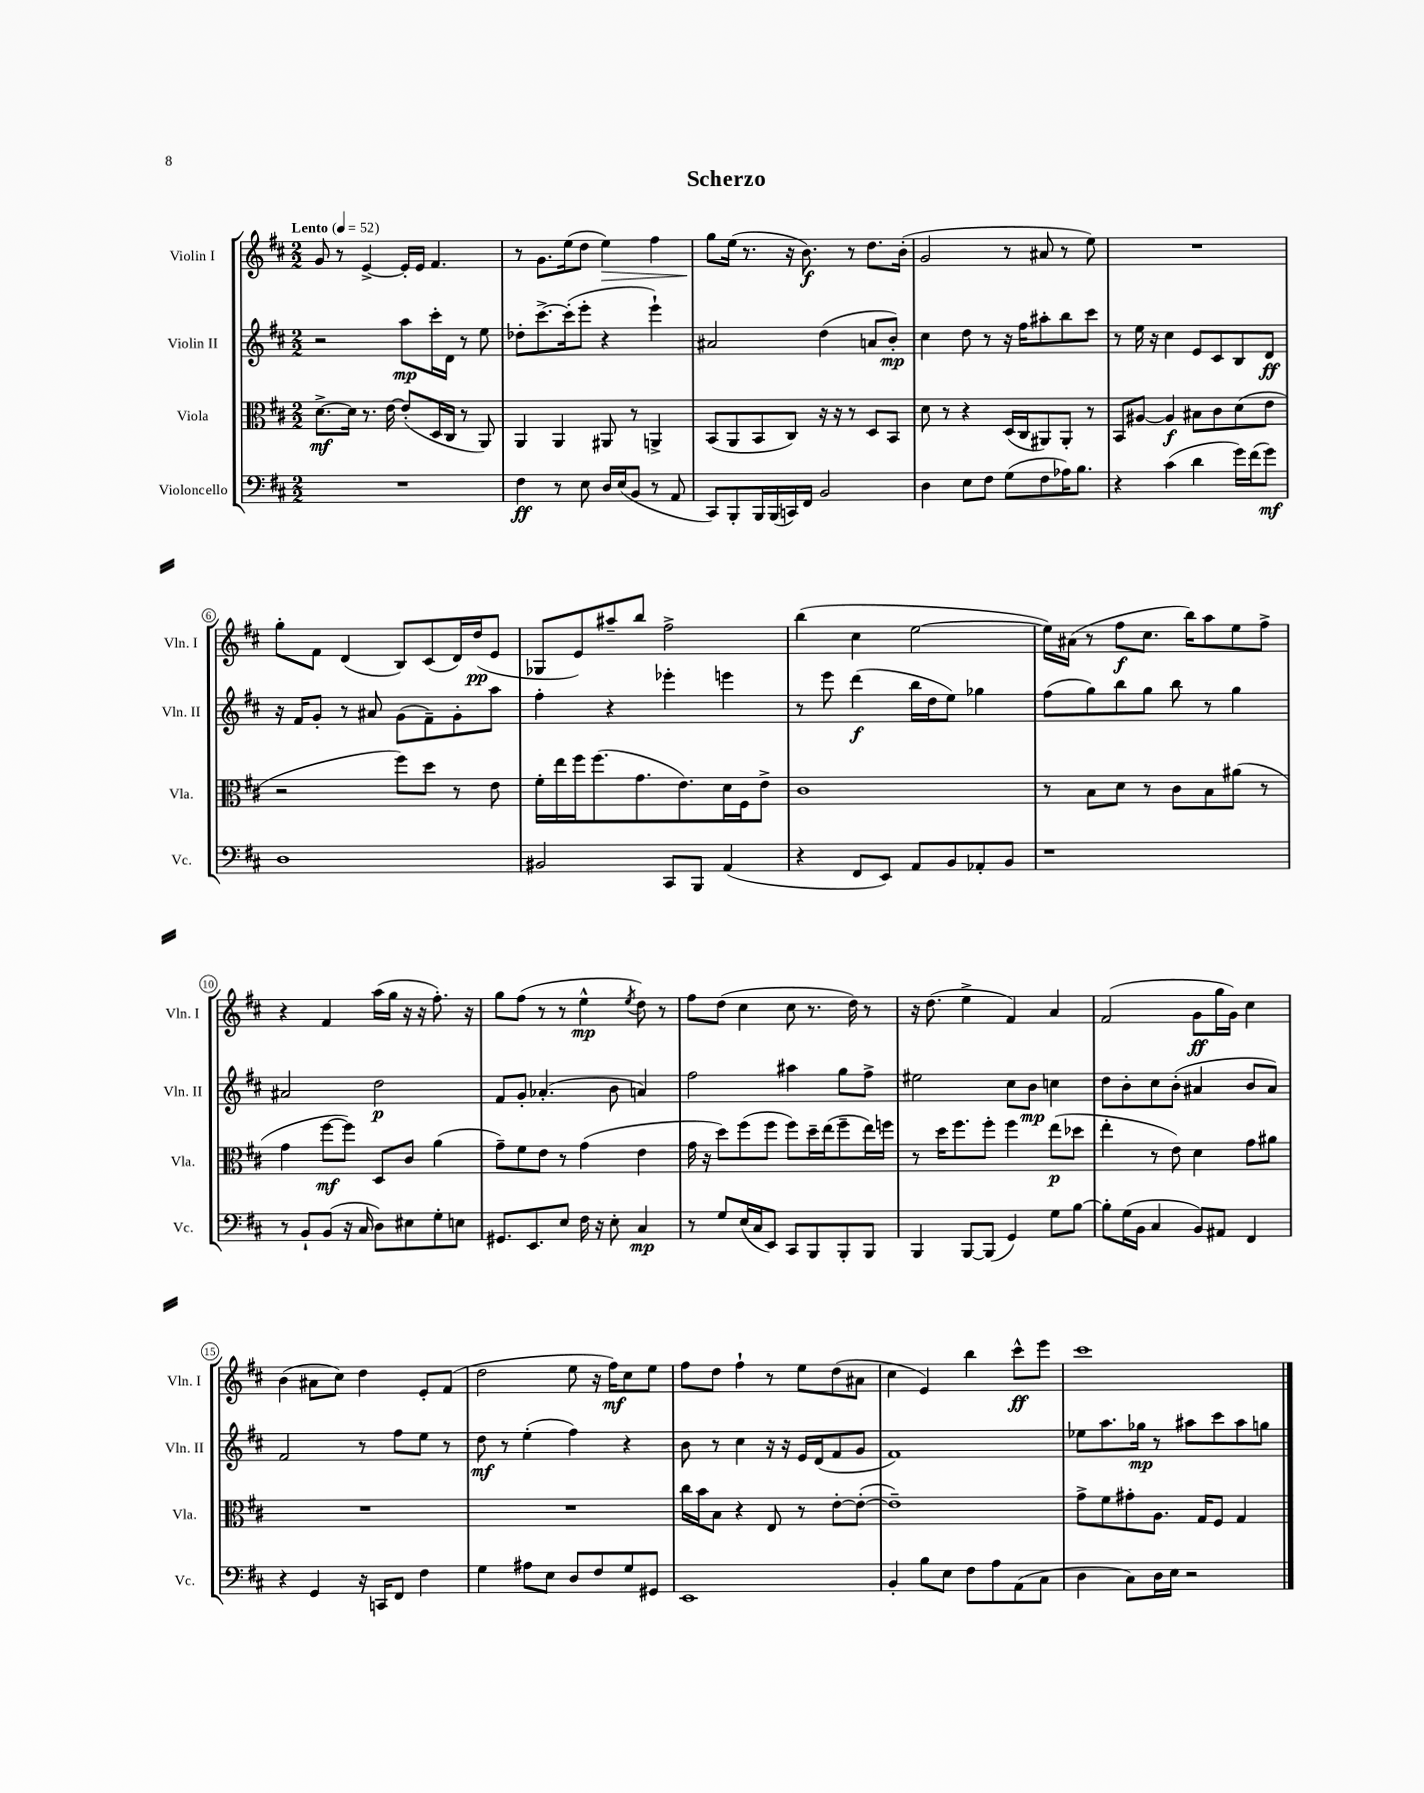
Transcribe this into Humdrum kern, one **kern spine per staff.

**kern	**kern	**kern	**kern
*staff4	*staff3	*staff2	*staff1
*clefF4	*clefC3	*clefG2	*clefG2
*k[f#c#]	*k[f#c#]	*k[f#c#]	*k[f#c#]
*M2/2	*M2/2	*M2/2	*M2/2
*MM52	*MM52	*MM52	*MM52
1r	[8.d^	2r	8g
.	.	.	8r
.	16d]	.	.
.	8.r	.	[4e^
.	[16e	.	.
.	(8e']	8aa	16e']
.	.	.	16e
.	16D	16ccc#'	4.f#
.	16C#	16d	.
.	8r	8r	.
.	8AA)	8ee	.
=	=	=	=
4F#	4AA	8dd-'	8r
.	.	[8.ccc#^	8.g
8r	4AA	.	.
.	.	(16ccc#']	(16ee
8E	.	8eee'	8dd
16D	8AA#	4r	4ee)
(16E	.	.	.
8BB	8r	.	.
8r	4AA^	4eee`)	4ff#
8AA	.	.	.
=	=	=	=
8CC#)	(8BB	2a#	8gg
8BBB'	8AA	.	(16ee
.	.	.	8.r
16BBB	8BB	.	.
(16BBB	.	.	.
16CC)	8C#)	.	16r
16FF#	.	.	8.b)
2BB	16r	(4dd	.
.	16r	.	.
.	8r	.	8r
.	8D	8a	8.dd
.	8BB	8b')	.
.	.	.	(16b'
=	=	=	=
4D	8d	4cc#	2g
.	8r	.	.
8E	4r	8dd	.
8F#	.	8r	.
(8G	(16D	16r	8r
.	16C#	16ff#	.
8F#	8AA#)	8aa#'	8a#
16A-)	8AA#'	8bb	8r
8.B	.	.	.
.	8r	8ccc#	8ee)
=	=	=	=
4r	8BB	8r	1r
.	[8A#	16ee	.
.	.	16r	.
(4c#	4A#]	4cc#	.
4d	8B#	8e	.
.	8c#	8c#	.
16g)	(8d	8B	.
(16f#	.	.	.
8g)	8e	8d	.
=	=	=	=
1D	2r	16r	8gg'
.	.	16f#	.
.	.	8g'	8f#
.	.	8r	(4d
.	.	8a#	.
.	8ff#)	(8g	8B)
.	8dd	8f#~)	(8c#
.	8r	8g'	16d)
.	.	.	(16dd
.	8e	8aa	8e
=	=	=	=
2BB#	16f#'	4ff#'	8G-
.	16ee	.	.
.	16ff#	.	8e)
.	(8.ff#	.	.
.	.	4r	8aa#~
.	8.g	.	8bb
8CC#	.	4eee-'	2ff#^
.	8.e)	.	.
8BBB	.	.	.
(4AA	16d	4eee	.
.	16F#	.	.
.	8e^	.	.
=	=	=	=
4r	1c#	8r	(4bb
.	.	8eee	.
8FF#	.	(4ddd	4cc#
8EE)	.	.	.
8AA	.	16bb	[2ee
.	.	16dd	.
8BB	.	8ee)	.
8AA-'	.	4gg-	.
8BB	.	.	.
=	=	=	=
1r	8r	(8ff#	16ee])
.	.	.	(16a#
.	8B	8gg)	8r
.	8d	8bb	8ff#
.	8r	8gg	8.cc#
.	8c#	8bb	.
.	.	.	16bb)
.	8B	8r	8aa
.	(8a#	4gg	8ee
.	8r	.	8ff#^
=	=	=	=
8r	4g	2a#	4r
8BB`	.	.	.
(8BB	[8ff#	.	4f#
16r	8ff#])	.	.
16C#	.	.	.
8D)	8D	2dd	(16aa
.	.	.	16gg
8E#	8c#	.	16r
.	.	.	16r
8G'	(4a	.	8.ff#')
8E	.	.	.
.	.	.	16r
=	=	=	=
8.GG#	8g~)	8f#	8gg
.	8f#	8g'	(8ff#
8.EE	.	.	.
.	8e	(4.a-'	8r
8E	8r	.	8r
16F#	(4g	.	4ee^^
16r	.	.	.
8E'	.	8b	.
.	.	.	8qee
4C#	4e	4a)	8dd)
.	.	.	8r
=	=	=	=
8r	16g	2ff#	8ff#
.	16r	.	.
8G	8dd)	.	(8dd
(16E	(8ff#	.	4cc#
16C#	.	.	.
8EE)	8ff#	.	.
8CC#	8ff#)	4aa#	8cc#
8BBB	16dd~	.	8.r
.	(16ee	.	.
8BBB'	8ff#~	8gg	.
.	.	.	16dd)
8BBB	16ee)	8ff#^	8r
.	16ff	.	.
=	=	=	=
4BBB	8r	2ee#	16r
.	.	.	(8.dd
.	16dd	.	.
.	8.ff#	.	.
[8BBB	.	.	4ee^
(8BBB]	8ff#'	.	.
4GG)	4ff#	8cc#	4f#)
.	.	8b	.
8G	(8ee	4cc	4a
[8B	8dd-	.	.
=	=	=	=
8B']	4ee'	8dd	(2f#
(16G	.	8b'	.
16BB	.	.	.
4C#	8r	8cc#	.
.	8e)	(8b'	.
8BB)	4d	4a#	8g
8AA#	.	.	16gg
.	.	.	16g)
4FF#	8g	8b	4cc#
.	8a#	8a#)	.
=	=	=	=
4r	1r	2f#	(4b
4GG	.	.	8a#
.	.	.	8cc#)
16r	.	8r	4dd
16CC	.	.	.
8FF#	.	8ff#	.
4F#	.	8ee	8e'
.	.	8r	(8f#
=	=	=	=
4G	1r	8dd	2dd
.	.	8r	.
8A#	.	(4ee'	.
8E	.	.	.
8D	.	4ff#)	8ee
8F#	.	.	16r
.	.	.	16ff#)
8G	.	4r	8cc#
8GG#	.	.	8ee
=	=	=	=
1EE	16cc#	8b	8ff#
.	16b	.	.
.	8B	8r	8dd
.	4r	4cc#	4ff#`
.	8E	16r	8r
.	.	16r	.
.	8r	16e	8ee
.	.	(16d	.
.	[8e'	8f#	(8dd
.	(8e'_	8g	8a#
=	=	=	=
4BB'	1e~])	1f#)	4cc#
8B	.	.	4e)
8E	.	.	.
8F#	.	.	4bb
8A	.	.	.
(8AA	.	.	8ccc#^^
8C#	.	.	8eee
=	=	=	=
4D	8g^	8ee-	1ccc#
.	8f#	8.aa	.
8C#)	8g#'	.	.
.	.	16gg-	.
16D	8.A	8r	.
16E	.	.	.
2r	.	8aa#	.
.	16G	.	.
.	8F#	8ccc#	.
.	4G	8aa#	.
.	.	8gg	.
==	==	==	==
*-	*-	*-	*-
